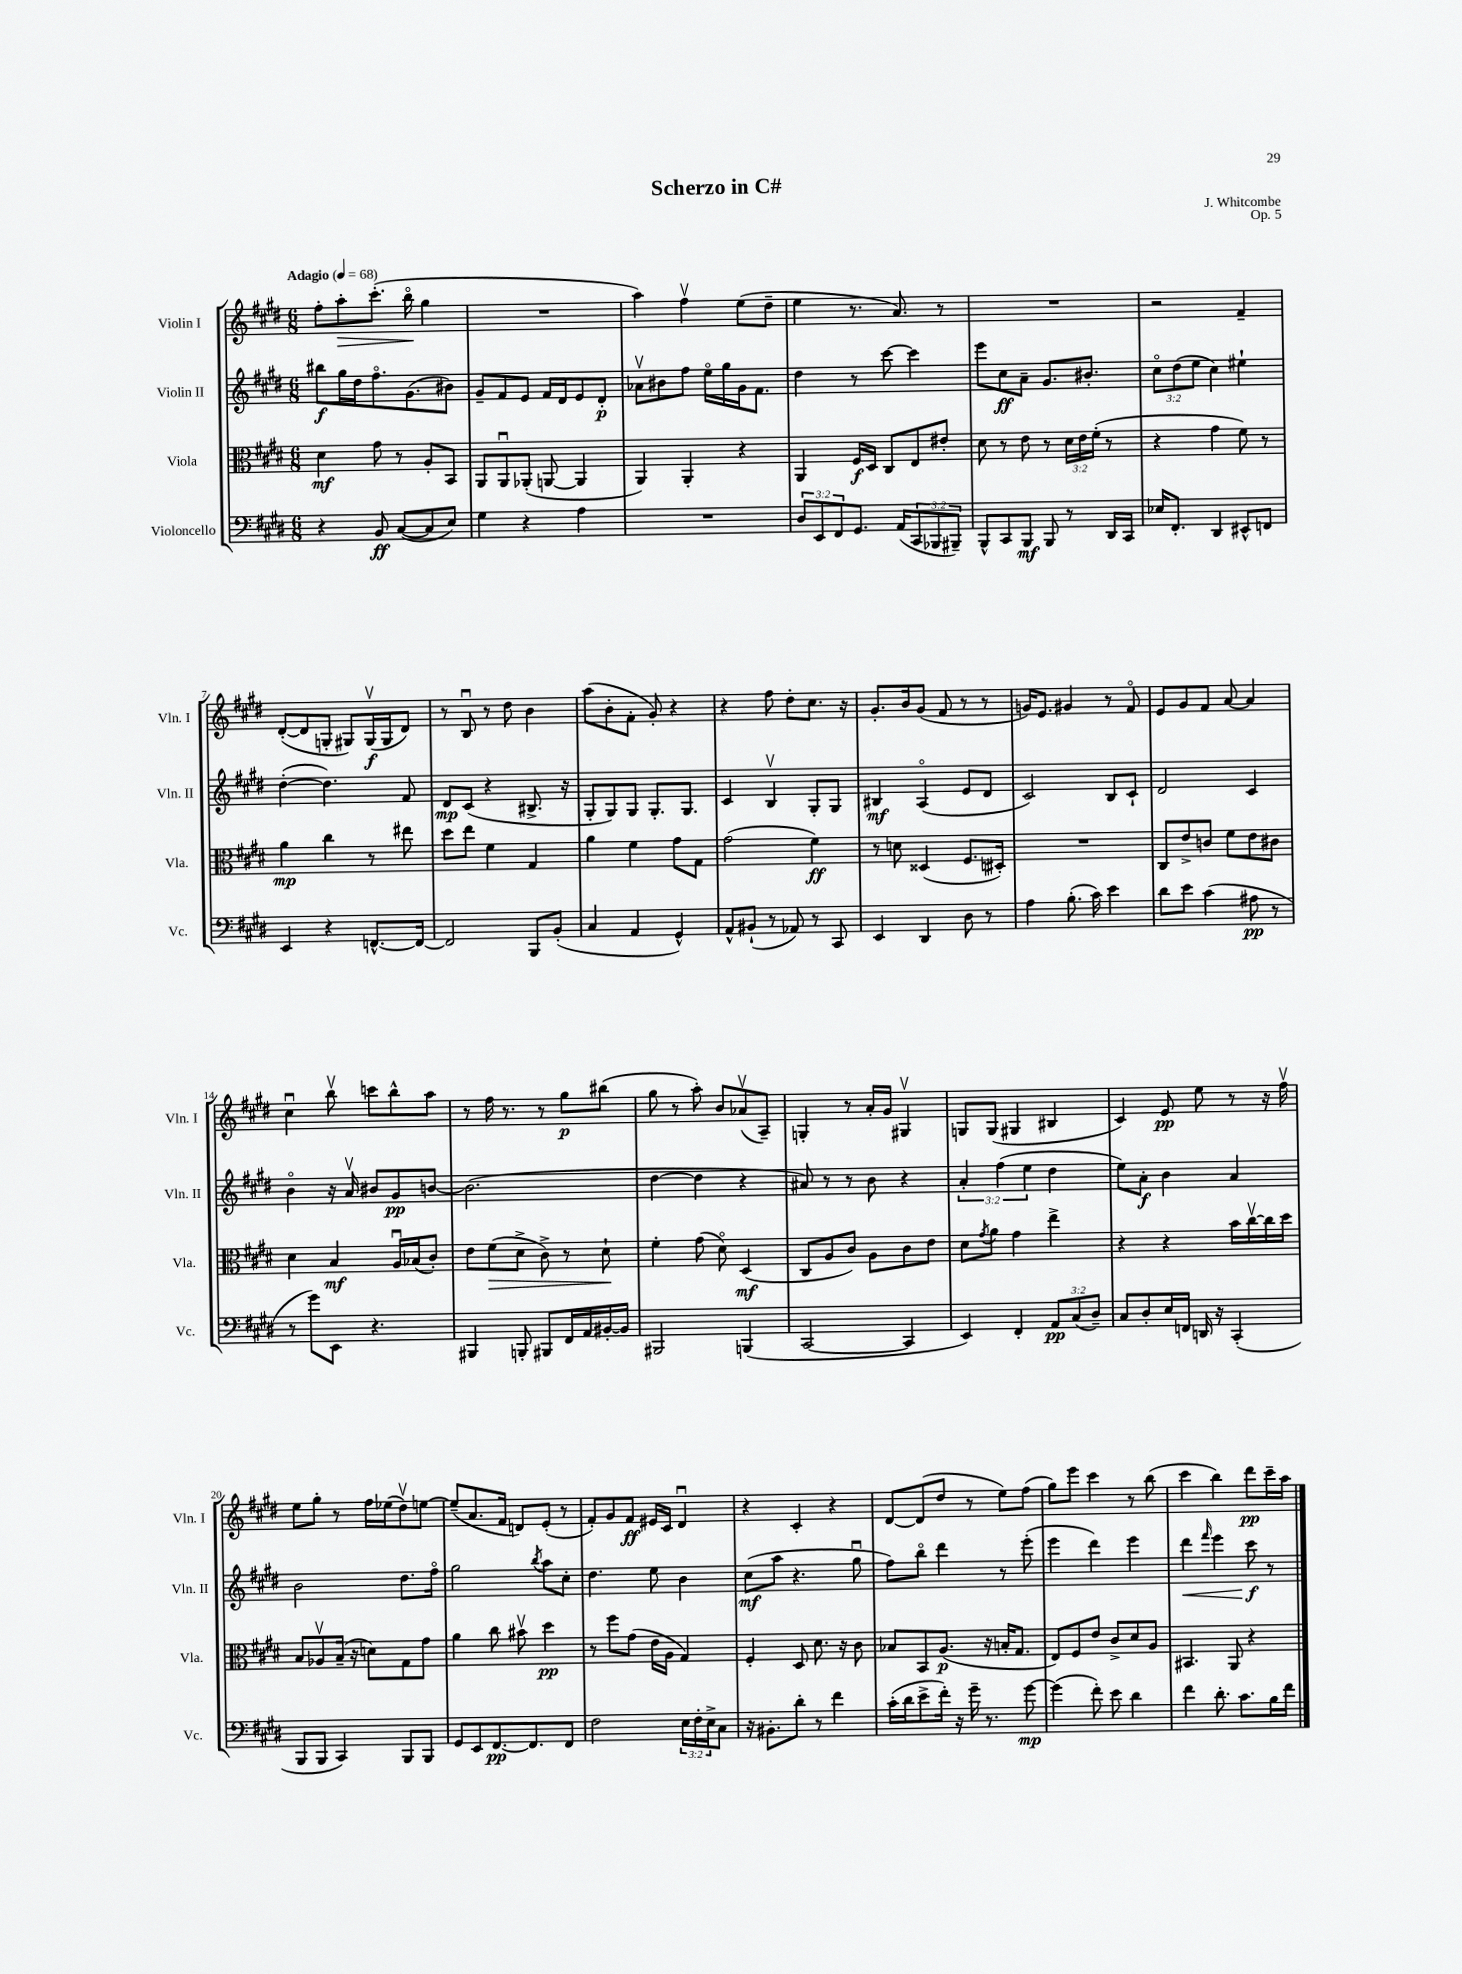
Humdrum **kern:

**kern	**kern	**kern	**kern
*staff4	*staff3	*staff2	*staff1
*clefF4	*clefC3	*clefG2	*clefG2
*k[f#c#g#d#]	*k[f#c#g#d#]	*k[f#c#g#d#]	*k[f#c#g#d#]
*M6/8	*M6/8	*M6/8	*M6/8
*MM68	*MM68	*MM68	*MM68
4r	4d#	8bb#	8ff#'
.	.	16gg#	8aa'
.	.	16dd#	.
8BB	8g#	8.ff#o	(8.ccc#'
([8C#	8r	.	.
.	.	(8.g#	16bbo
8C#]	8A'	.	4gg#
8E)	8BB	8b#)	.
=	=	=	=
4G#	8AA	8g#~	2.r
.	8AAu	8f#	.
4r	(8AA-'	8e	.
.	[8AA	16f#	.
.	.	16d#	.
4A	4AA]	8e	.
.	.	8d#'	.
=	=	=	=
2.r	4AA)	8a-v	4aa)
.	.	8b#	.
.	4AA'	8ff#	4ff#v
.	.	16eeo	.
.	.	16gg#	.
.	4r	16g#	(8ee
.	.	8.f#	.
.	.	.	8dd#~
=	=	=	=
12D#	4AA	4dd#	4ee
12EE	.	.	.
12FF#	.	.	.
8.GG#	16F#	8r	8.r
.	16D#	.	.
.	8C#	[8ccc#	.
(16AA	.	.	8.a)
12CC#	8E	4ccc#]	.
12BBB-	.	.	.
.	8e#'	.	8r
12BBB#~)	.	.	.
=	=	=	=
8BBB^^	8d#	8eee	2.r
8CC#	8r	8cc#	.
8BBB	8e	8a~	.
8BBB	8r	8.g#	.
8r	24d#	.	.
.	24e	.	.
.	.	8.b#'	.
.	(24f#'	.	.
16DD#	8r	.	.
16CC#	.	.	.
=	=	=	=
16E-	4r	12cc#o	2r
8.FF#'	.	.	.
.	.	(12dd#	.
.	.	12ee	.
4DD#	4g#	4cc#)	.
8EE#^^	8f#)	4ee#`	4f#~
8FF	8r	.	.
=	=	=	=
4EE	4a	([4dd#'	([8d#'
.	.	.	8d#]
4r	4cc#	4.dd#])	8G'
.	.	.	8G#)
[8.FF^^	8r	.	(16G#v
.	.	.	16G#
.	8ee#	8f#	8d#)
16FF_	.	.	.
=	=	=	=
2FF]	8dd#	8d#	8r
.	8ee	(8c#	8Bu
.	4f#	4r	8r
.	.	.	8dd#
8BBB	4G#	8.B#^	4b
(8BB'	.	.	.
.	.	16r	.
=	=	=	=
4C#	4a	8G#'	(8aa
.	.	8G#)	8b'
4AA	4f#	8G#	8f#'
.	.	8.G#'	8g#')
4GG#^^)	8g#	.	4r
.	.	8.G#	.
.	8G#	.	.
=	=	=	=
8AA^^	(2g#	4c#	4r
(8BB#`	.	.	.
8r	.	4Bv	8ff#
8AA-)	.	.	8dd#'
8r	4f#)	8G#'	8.cc#
8CC#	.	8G#	.
.	.	.	16r
=	=	=	=
4EE	8r	4B#	8.g#'
.	8d	.	.
.	.	.	16b
4DD#	(4D##	(4Ao	(8g#
.	.	.	8f#
8D#	8.F#	8e	8r
8r	.	8d#	8r
.	16D#')	.	.
=	=	=	=
4A	2.r	2c#)	16g)
.	.	.	8.e
(8.B'	.	.	4g#
16c#)	.	.	.
4e	.	8B	8r
.	.	8c#`	8f#o
=	=	=	=
8d#	8C#	2d#	8e
8e	8e^	.	8g#
(4c#	8c	.	8f#
.	8f#	.	[8a
8A#	8e	4c#	4a]
8r	8c#	.	.
=	=	=	=
8r	4d#	4bo	4cc#u
8g#)	.	.	.
8EE	4B	16r	8bbv
.	.	16av	.
4.r	.	8b#	8ccc
.	16Au	8g#	8bb^^
.	(16B-	.	.
.	8c#')	[8b	8aa
=	=	=	=
4BBB#	8e	(2.b]	8r
.	(8f#	.	16ff#
.	.	.	8.r
8BBB'	8d#^	.	.
8BBB#	8c#^)	.	8r
16FF#	8r	.	8gg#
16AA	.	.	.
[16BB#'	8d#`	.	(8bb#
16BB#]	.	.	.
=	=	=	=
2BBB#	4f#'	[4dd#	8gg#
.	.	.	8r
.	(8g#	4dd#]	8aa')
.	8d#o)	.	8b
(4BBB	(4D#	4r	(8a-v
.	.	.	8A~)
=	=	=	=
[2CC#	8C#	8a#)	4G'
.	8A	8r	.
.	8c#)	8r	8r
.	8A	8b	16a'
.	.	.	16g#
4CC#]	8c#	4r	4G#v
.	8e	.	.
=	=	=	=
4EE)	8d#	6a'	8G
.	8qg#	.	.
.	8a	.	(8G
.	.	(6ff#	.
4FF#'	4g#	.	4G#
.	.	6ee	.
12AA	4ee^	4dd#	4B#
(12C#	.	.	.
12D#~)	.	.	.
=	=	=	=
8C#	4r	8ee)	4c#)
8D#'	.	8a'	.
16E	4r	4b	8e
16FF	.	.	.
16DD	.	.	8ee
16r	.	.	.
(4CC#'	16b	4a	8r
.	[16cc#v	.	.
.	16cc#]	.	16r
.	16dd#	.	16ff#v
=	=	=	=
8BBB	8B	2b	8ee
8BBB	8A-v	.	8gg#'
4CC#)	(16B~	.	8r
.	16r	.	.
.	8d)	.	16ff#
.	.	.	(16ee-
8BBB	8G#	8.dd#	8dd#v)
8BBB	8g#	.	[8ee
.	.	16ff#o	.
=	=	=	=
8GG#	4a	2gg#	(8ee~]
8EE	.	.	8.a
[8.FF#	8cc#	.	.
.	.	.	16f#
.	8b#v	.	8d)
8.FF#]	.	.	.
.	.	8qbb	.
.	4dd#	8aa	(8e'
8FF#	.	8cc#'	8r
=	=	=	=
2F#	8r	4.dd#	8f#')
.	8ff#	.	8g#
.	(8g#	.	8f#
.	16e	8ee	16e#
.	16A	.	16c#
24E	4G#)	4b	4d#u
24F#'	.	.	.
24E^	.	.	.
8C#	.	.	.
=	=	=	=
16r	4F#'	(8cc#	4r
8.BB#'	.	.	.
.	.	8aa	.
8d#'	8D#	4.r	4c#'
8r	8.d#	.	.
4f#	.	.	4r
.	16r	.	.
.	8c#	8gg#u	.
=	=	=	=
(16c#'	8B-	8ff#)	[8d#
16d#	.	.	.
8e^	8BB	8bbo	(8d#]
16f#')	(8.A	4ddd#	8dd#
16r	.	.	.
16g#~	.	.	8r
8.r	16r	.	.
.	16B'	8r	8ee)
.	8.G#	.	.
[8g#	.	(8eee'	(8ff#
=	=	=	=
(4g#]	8E)	4eee	8gg#)
.	8F#	.	8eee
8f#')	8e	4ddd#)	4ccc#
8e	8c#^	.	.
4d#	8d#	4eee	8r
.	8A	.	(8bb
=	=	=	=
4f#	4.BB#	4ddd#	4ccc#
.	.	16qqfff#	.
8.d#'	.	4eee	4bb)
.	8AA	.	.
8.c#	.	.	.
.	4r	8ccc#	8ddd#
16B	.	8r	16ccc#~
16f#	.	.	16aa
==	==	==	==
*-	*-	*-	*-
